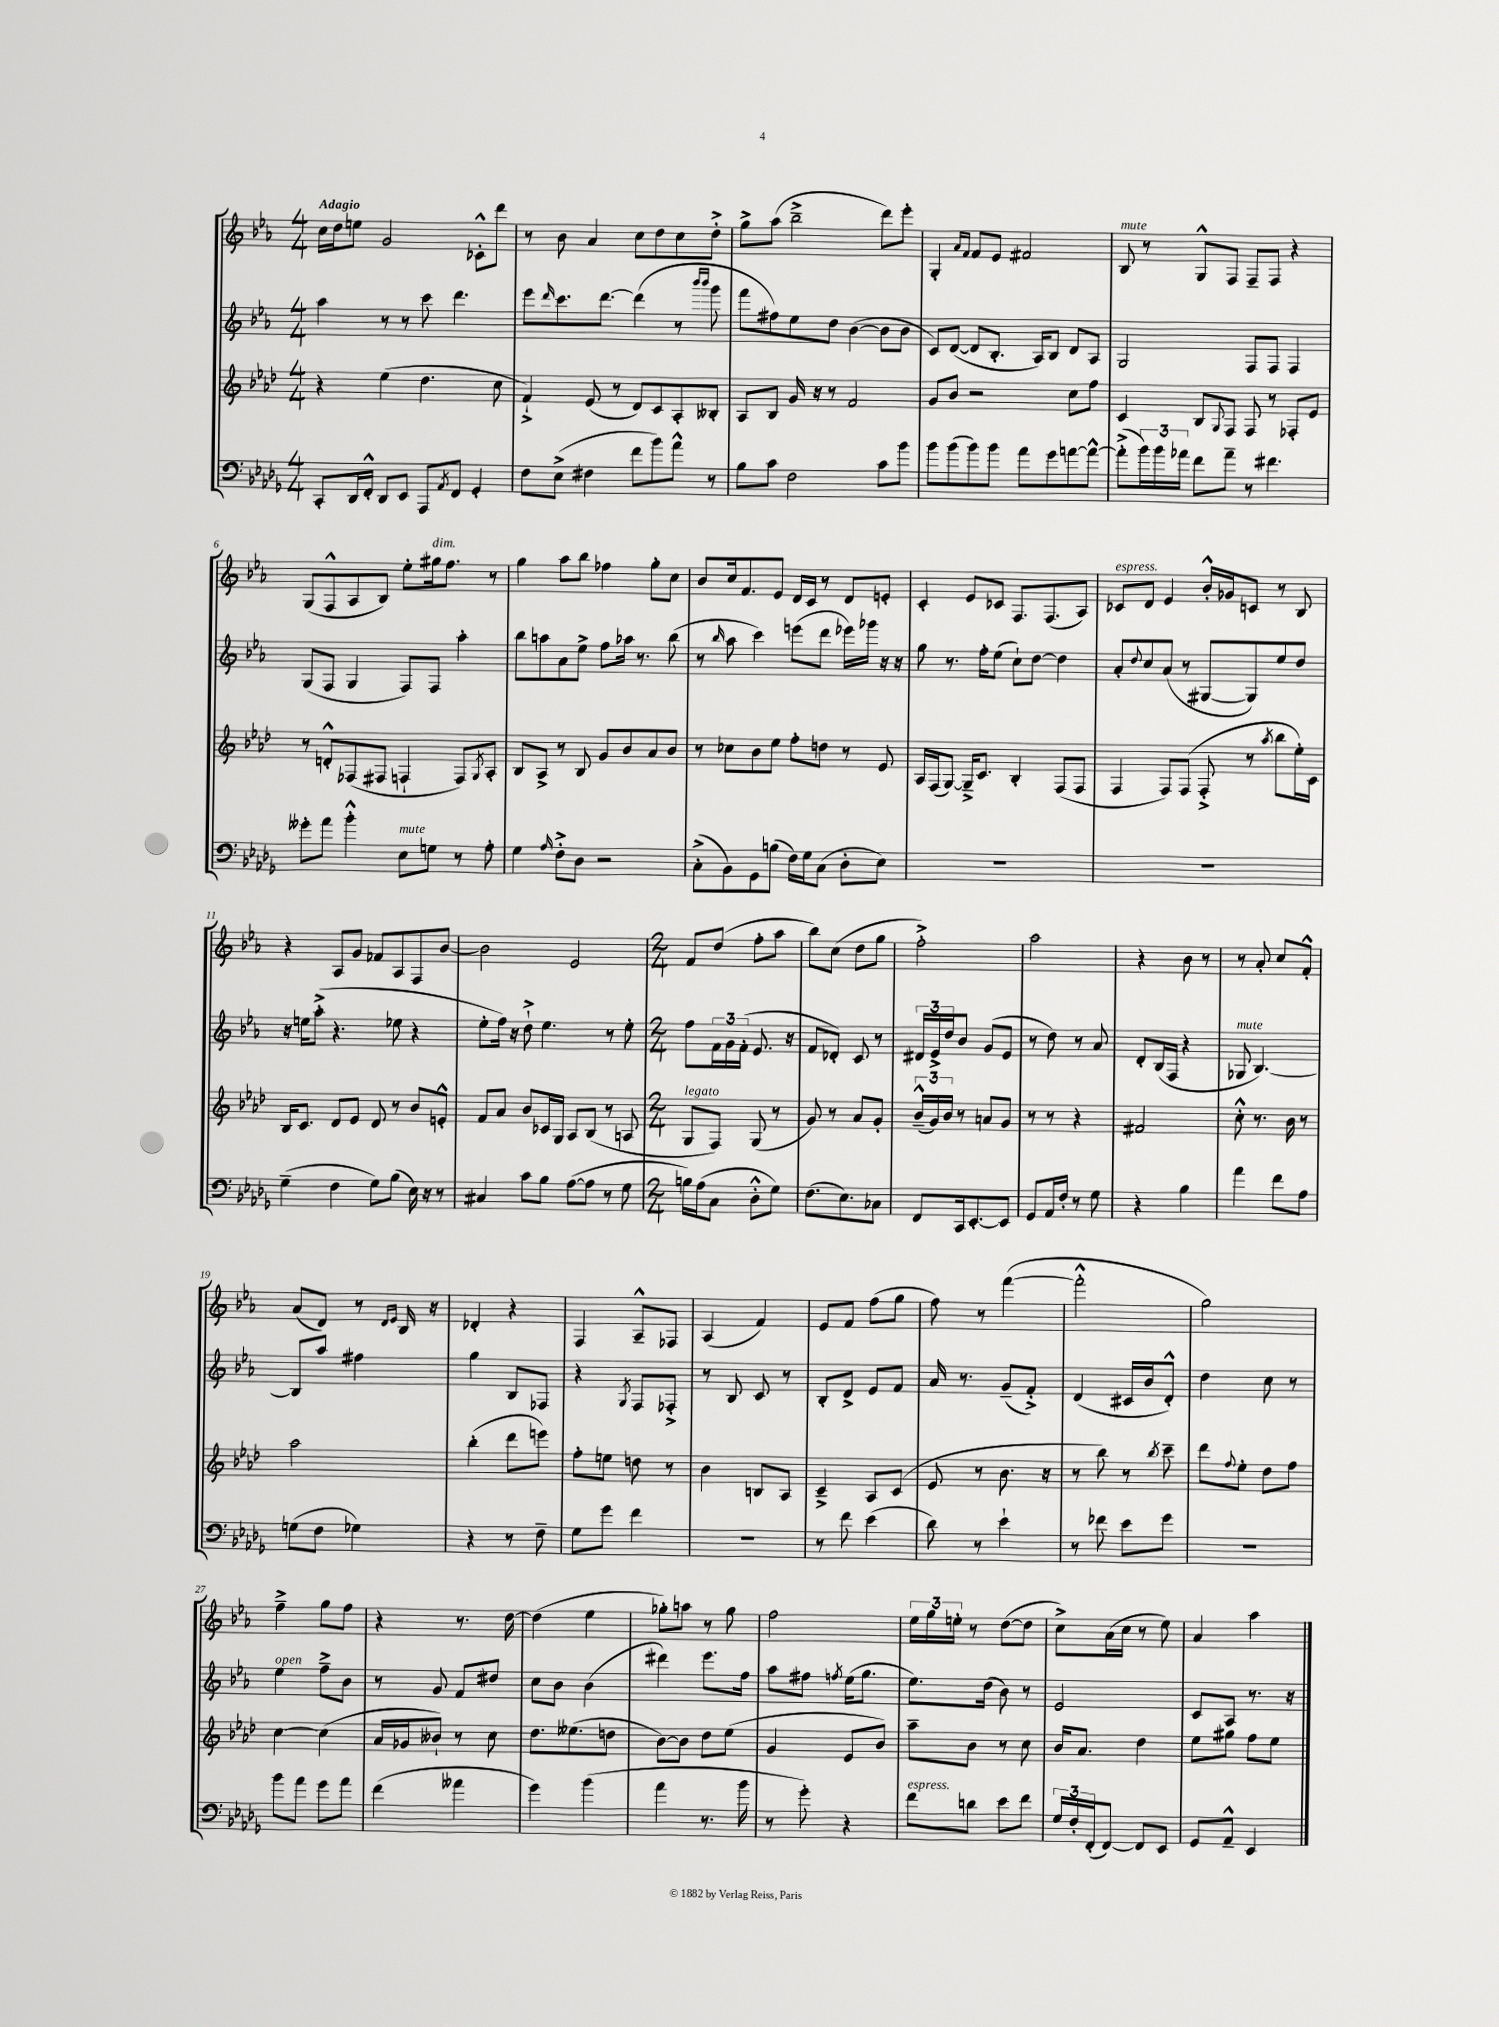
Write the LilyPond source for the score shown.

<<
\new StaffGroup <<
\new Staff = "s0" {
    \clef treble \key ees \major \numericTimeSignature \time 4/4 \tempo "Adagio"
    c''16 d''16 e''8 g'2 ces'8-.-^ d'''8 |
    r8 bes'8 aes'4 c''8 d''8 c''8 d''8-.-> |
    g''8-> aes''8( bes''2---> d'''8) ees'''8-. |
    g4-. \grace { aes'16 f'16 } f'8 ees'8 fis'2 |
    bes8^\markup { \italic "mute" } r8 g8-^ f8 f8-- f8 r4 |
    g8( f8-^ aes8 bes8) ees''8-. gis''16^\markup { \italic "dim." } f''8. r8 |
    g''4 aes''8 bes''8 fes''4 g''8-. c''8 |
    bes'8 c''16 f'8. ees'8 d'16 c'16 r8 d'8 e'8-. |
    c'4-. ees'8 ces'8 f8. f8.( aes8) |
    ces'8^\markup { \italic "espress." } d'8 ees'4 bes'16-.-^ ges'16 c'8 r8 bes8 |
    r4 aes8 g'8 fes'8 aes8 f8 bes'8~ |
    bes'2 ees'2 |
    \numericTimeSignature \time 2/4 f'8 d''8( f''8-. aes''8 |
    bes''8) c''8( d''8 g''8 |
    f''2-.->) |
    aes''2 |
    r4 bes'8 r8 |
    r8 aes'8-. c''8 f'8-.-^ |
    aes'8( d'8) r8 \grace { d'16 ees'16 } bes16 r16 |
    des'4-. r4 |
    f4 aes8---^ fes8 |
    aes4( f'4) |
    ees'8 f'8 f''8( g''8 |
    f''8) r8 f'''4~( |
    f'''2-.-^ |
    g''2) |
    f''4---> g''8 f''8 |
    r4 r8. d''16~ |
    d''4( ees''4 |
    ges''8-.) a''8 r8 ges''8 |
    f''2 |
    \tuplet 3/2 { ees''16 g''16 e''16-. } r8 d''8~( d''8 |
    c''8->) aes'16( c''16 r8 ees''8) |
    aes'4 aes''4 \bar "|." |
}
\new Staff = "s1" {
    \clef treble \key ees \major \numericTimeSignature \time 4/4
    aes''4 r8 r8 c'''8 d'''4. |
    ees'''8 \grace { d'''16 } c'''8. d'''8.~ d'''4( r8 \grace { bes'''16 bes'''16 } g'''8 |
    f'''8 fis''8) ees''8 d''8 bes'4~( bes'8 bes'8 |
    c'8) d'8~( d'8 bes8.-. aes16) bes8 d'8 aes8 |
    g2 f8 f8 f4 |
    g8( f8 g4 f8) f8 aes''4-. |
    bes''8 a''8 aes'8 ees''8-> f''8 aes''16 r8. bes''8( |
    r8 \grace { bes''16 } aes''8 c'''4) e'''8( d'''8 ees'''16) ges'''16 r16 r16 |
    g''8 r8. f''16-. ees''8( c''8-!) d''8~ d''4 |
    aes'8-. \appoggiatura { d''8 } c''8 aes'8( r8 gis8~ gis8) ees''8 d''8 |
    r16 e''16 aes''8-.->( r4. ees''8 r4 |
    ees''8-. f''16) r16 d''8-!-> ees''4. r8 ees''8-. |
    \numericTimeSignature \time 2/4 f''8 \tuplet 3/2 { f'16 g'16 f'16-.( } ees'8. r16 |
    f'8 des'8-.) c'8 r8 |
    \tuplet 3/2 { dis'16 ees'16-> d''16 } bes'8 g'8( ees'8 |
    r8 d''8) r8 aes'8 |
    d'8-. bes16( f16 r4 |
    ges8^\markup { \italic "mute" } bes4.~) |
    bes8 aes''8 fis''4 |
    g''4 bes8 fes8 |
    r4 \acciaccatura { g8 } f8 fes8-.-> |
    r8 bes8 c'8 r8 |
    bes8-. d'8-> ees'8 f'8 |
    aes'16 r8. g'8--( f'8-.->) |
    d'4( cis'16 bes'16 d'8-.-^) |
    d''4 c''8 r8 |
    ees''4^\markup { \italic "open" } f''8---> bes'8 |
    r8 g'8 f'8 dis''8 |
    c''8 bes'8 bes'4( |
    dis'''4) ees'''8. f''16 |
    aes''8 fis''8 \acciaccatura { f''8 } ees''16( g''8. |
    ees''8.) d''16( bes'8) r8 |
    ees'2 |
    c'8 aes8 r8. r16 \bar "|." |
}
\new Staff = "s2" {
    \clef treble \key aes \major \numericTimeSignature \time 4/4
    r4 ees''4( des''4. c''8 |
    f'4-!->) ees'8( r8 des'8) c'8 aes8-. beses8-. |
    aes8 bes8 g'16 r16 r8 f'2 |
    g'8 bes'8 r2 c''8 f''8 |
    c'4 bes8 \appoggiatura { g8 } f8 f8 r8 fes8-. ees'8 |
    r8 d'8-.-^ fes8( fis8 f4-! f8) \acciaccatura { g8 } aes8-. |
    bes8 aes8-> r8 bes8 g'8 bes'8 aes'8 bes'8 |
    r8 ces''8 bes'8 ees''8 f''8-. d''8 r8 ees'8 |
    aes16 f16( g8~) g16---> c'8. bes4-. f8( f8 |
    f4 f8) f8( f8-.-> r8 \acciaccatura { aes''8 } bes''8 ees''16-.) c'16 |
    bes16 c'8. des'8 ees'8 des'8 r8 bes'8 e'8-.-^ |
    f'8 aes'8 bes'8 ces'16 g16 aes8 bes8( r8 a8 |
    \numericTimeSignature \time 2/4 g8^\markup { \italic "legato" } f8) g8( r8 |
    g'8) r8 aes'8 g'8-. |
    \tuplet 3/2 { bes'16---^( g'16) bes'16 } r8 a'8 g'8 |
    r8 r8 r4 |
    fis'2 |
    c''8-.-^ r8. bes'16 r8 |
    aes''2 |
    bes''4-.( des'''8 e'''8) |
    f''8-. e''8 d''8 r8 |
    bes'4 b8 aes8 |
    c'4---> aes8 c'8( |
    ees'8 r8 bes'8. r16 |
    r8 bes''8) r8 \acciaccatura { bes''8 } c'''8-- |
    des'''8 \appoggiatura { f''8 } ees''8-. des''8 f''8 |
    c''4~ c''4( |
    aes'16 ges'16 beses'8-!) r8 c''8 |
    des''8. eeses''8.( d''8 |
    bes'8~) bes'8 des''8 ees''8( |
    g'4 ees'8 bes'8) |
    aes''8-- bes'8 r8 c''8 |
    bes'16 aes'8. des''4 |
    ees''8 gis''8 f''8 ees''8 \bar "|." |
}
\new Staff = "s3" {
    \clef bass \key des \major \numericTimeSignature \time 4/4
    c,8-. des,16 f,16-.-^ des,8 ees,8 aes,,8 \acciaccatura { aes,8 } f,8 ges,4-. |
    f8 ees8->( fis4 f'8 bes'8) aes'8-^ r8 |
    bes8 c'8 f2 c'8 bes'8 |
    bes'8 bes'8( bes'8) bes'8 aes'8 ges'8 a'8~ a'8~-^ |
    a'8-.->( \tuplet 3/2 { bes'16) bes'16 aes'16 } f'8 aes'8-- r8 fis'4. |
    geses'8-. aes'8 bes'4-.-^ ees8^\markup { \italic "mute" } g8 r8 aes8-. |
    ges4 \grace { aes16 } f8-.-> des8 r2 |
    c8-.->( bes,8) ges,8 b8( f16) ges16 c8( des8-. ees8) |
    R1 |
    R1 |
    ges4--( f4 ges8) bes8( ees16) r16 r8 |
    cis4 c'8 bes8 aes8~( aes8 r8 ges8 |
    \numericTimeSignature \time 2/4 b16) aes16( c8 des8-.-^ ges8) |
    f8.( ees8.) ces8 |
    f,8 c,16 ees,8.~-. ees,8 |
    ges,8 aes,16 f16-. r8 ges8 |
    r4 bes4 |
    aes'4 f'8 aes8 |
    g8( f8 ges4) |
    r4 r8 f8-- |
    ges8 ges'8 f'4 |
    R2 |
    r8 f'8 ees'4( |
    des'8) r8 ees'4-! |
    r8 fes'8 ees'8 ges'8 |
    R2 |
    bes'8 aes'8 ges'8 aes'8 |
    f'4( aeses'4 |
    ges'4) bes'4( |
    aes'4 r8. bes'16 |
    r8 ges'8-.) r4 |
    f'8^\markup { \italic "espress." } d'8 ees'8 f'8 |
    \tuplet 3/2 { ges16 f16-. f,16-.( } f,8~) f,8 ees,8 |
    ges,8 aes,8---^ ees,4 \bar "|." |
}
>>
>>
